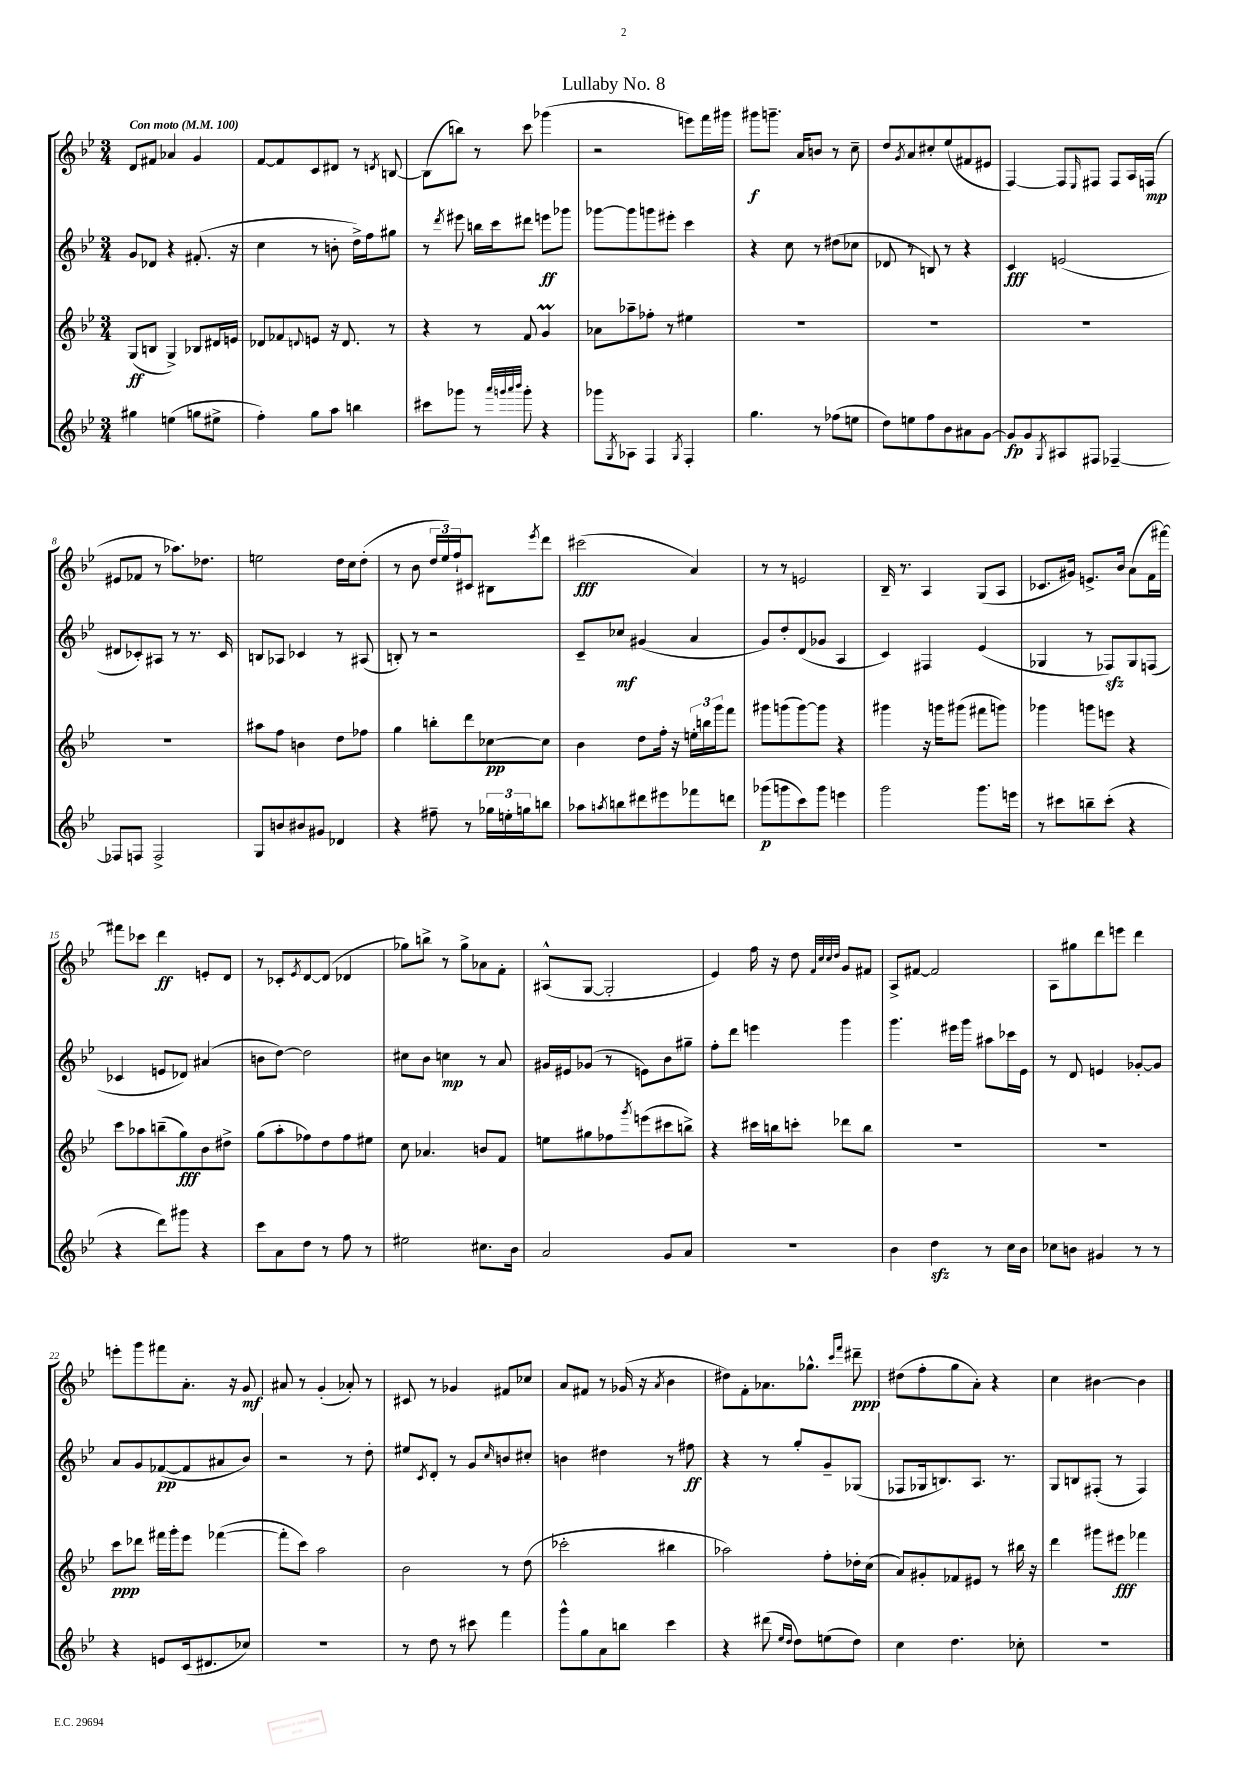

**kern	**kern	**kern	**kern
*staff4	*staff3	*staff2	*staff1
*clefG2	*clefG2	*clefG2	*clefG2
*k[b-e-]	*k[b-e-]	*k[b-e-]	*k[b-e-]
*M3/4	*M3/4	*M3/4	*M3/4
*MM100	*MM100	*MM100	*MM100
4gg#	(8G	8g	8d
.	8B	8d-	8f#
(4ee	4G^)	4r	4a-
8gg	8B-	(8.f#'	4g
8ee#^	16d#	.	.
.	16e	16r	.
=	=	=	=
4ff')	8d-	4cc	[8f
.	8f-	.	8f]
.	8qqd	.	.
8gg	8e	8r	8c
8aa	16r	8b'	8d#
.	8.d	.	.
4bb	.	16dd^)	8r
.	.	16ff	.
.	.	.	8qd
.	8r	8gg#	[8B
=	=	=	=
8ccc#	4r	8r	(8B]
.	.	8qddd	.
8ggg-	.	8eee#	8bb)
8r	8r	16bb	8r
.	.	16ccc	.
32qqaaa	.	.	.
32qqggg	.	.	.
32qqaaa	.	.	.
32qqbbb-	.	.	.
8ggg'	8f	8ddd#	8ccc
4r	4g	8eee	(4ggg-
.	.	8ggg-	.
=	=	=	=
8ggg-	8a-	[8ggg-	2r
8qG	.	.	.
8A-	8aa-~	8ggg-]	.
4F	8ff-'	8ggg	.
.	8r	8eee#'	.
8qG	.	.	.
4F'	4ee#	4ccc	8eee)
.	.	.	16fff
.	.	.	16ggg#
=	=	=	=
4.gg	2.r	4r	8ggg#
.	.	.	8.ggg~
.	.	8cc	.
.	.	.	16a
8r	.	8r	8b
(8ff-	.	(8dd#	8r
8ee	.	8cc-	8cc~
=	=	=	=
8dd)	2.r	8d-	8dd
.	.	.	8qg
8ee	.	8r	8a
8ff	.	8B)	8cc#'
8b-	.	8r	(8ee-
8a#	.	4r	8f#
[8g	.	.	8e#
=	=	=	=
8g]	2.r	4c	[4F)
8g	.	.	.
8qG	.	.	.
8A#	.	(2e	8F]
.	.	.	16qqE-
8F#	.	.	8F#
[4F-~	.	.	8F#
.	.	.	16A
.	.	.	(16F
=	=	=	=
8F-]	2.r	8d#	8e#
8F	.	8c-')	8f-
2F^	.	8A#	8r
.	.	8r	8.aa-)
.	.	8.r	.
.	.	.	8.dd-
.	.	16c-	.
=	=	=	=
8G	8aa#	8B	2ee
8b	8ff	8A-	.
8b#	4b	4c-	.
8g#	.	.	.
4d-	8dd	8r	16dd
.	.	.	16cc
.	8ff-	(8A#	(8dd'
=	=	=	=
4r	4gg	8B')	8r
.	.	8r	8b-
8ff#~	8bb'	2r	24dd
.	.	.	24ee-)
.	.	.	24ff`
8r	8ddd	.	8c#
24gg-	[8cc-	.	8B#
24ee'	.	.	.
24gg	.	.	.
.	.	.	8qeee-
8bb	8cc-]	.	8ddd
=	=	=	=
8aa-	4b-	8c~	(2ccc#
8qaa	.	.	.
8bb	.	8cc-	.
8ddd#	8dd	(4g#	.
8eee#	16ff'	.	.
.	16r	.	.
8fff-	24ee'	4a	4a)
.	24bb	.	.
.	24ggg	.	.
8ddd	8fff	.	.
=	=	=	=
(8ggg-	8ggg#	8g)	8r
8ggg	(8ggg	8dd'	8r
8ccc)	[8ggg)	(8d	2e
8ggg	8ggg]	8g-	.
4eee	4r	4A	.
=	=	=	=
2ggg	4ggg#	4c)	16B-~
.	.	.	8.r
.	16r	4F#	4A
.	16ggg	.	.
.	(8ggg#	.	.
8.ggg	8fff#	(4e-	(8G
.	8ggg)	.	8A
16eee	.	.	.
=	=	=	=
8r	4ggg-	4G-	8.c-
8ccc#	.	.	.
.	.	.	16g#)
8bb~	8ggg	8r	8.e^
(8ccc#'	8eee	8F-)	.
.	.	.	16b-
4r	4r	8G-	(8a
.	.	(8F	16f
.	.	.	[16fff#)
=	=	=	=
4r	8ccc	4c-	8fff#]
.	8aa-	.	8ccc-
8ddd)	(8bb~	8e	4ddd
8ggg#	8gg)	8d-)	.
4r	8b-	(4a#	8e'
.	8dd#^	.	8d
=	=	=	=
8ccc	(8gg	8b	8r
8a	8aa'	[8dd)	8c-'
.	.	.	8qe-
8dd	8ff-)	2dd]	[8d
8r	8dd	.	(8d]
8ff	8ff-	.	4d-
8r	8ee#	.	.
=	=	=	=
2ee#	8cc	8cc#	8gg-)
.	4.a-	8b-	8bb^
.	.	4cc	8r
.	.	.	8gg-^
8.cc#	8b	8r	8a-
.	8f	8a	8f'
16b-	.	.	.
=	=	=	=
2a	8ee	16g#	(8A#^^
.	.	16e#	.
.	8gg#	(8g-	[8G
.	8ff-	8r	2G']
.	8qggg	.	.
.	(8eee	8e)	.
8g	8ccc#	8b-	.
8a	8bb^)	8gg#~	.
=	=	=	=
2.r	4r	8ff'	4e-)
.	.	8ddd	.
.	16ccc#	4eee	16ff
.	16bb	.	16r
.	8ccc'	.	8dd
.	.	.	32qqf
.	.	.	32qqcc
.	.	.	32qqcc
.	.	.	32qqdd
.	8ddd-	4ggg	8g
.	8bb	.	8f#
=	=	=	=
4b-	2.r	4.ggg	8A^
.	.	.	[8f#
4dd	.	.	2f#]
.	.	16eee#	.
.	.	16ggg	.
8r	.	8aa#	.
16cc	.	16ccc-	.
16b-	.	16e-	.
=	=	=	=
8cc-	2.r	8r	8A
8b	.	8d	8gg#
4g#	.	4e	8ddd
.	.	.	8eee
8r	.	[8g-'	4ddd
8r	.	8g-]	.
=	=	=	=
4r	8ccc	8a	8eee'
.	8ddd-	8g	8ggg
8e	16fff#	([8f-	8fff#
.	16ggg'	.	.
(16c	8eee-	8f-]	8.a'
8.d#	.	.	.
.	([4fff-	8a#	.
.	.	.	16r
8cc-)	.	8b-)	8g
=	=	=	=
2.r	8fff-']	2r	8a#
.	8ccc)	.	8r
.	2aa	.	(4g'
.	.	8r	8a-')
.	.	8dd'	8r
=	=	=	=
8r	2b-	8ee#	8c#
.	.	8qc	.
8dd	.	8d'	8r
8r	.	8r	4g-
8ccc#	.	8g	.
.	.	16qqcc	.
4fff	8r	8b	8f#
.	(8dd	8cc#'	8cc-
=	=	=	=
8ggg^^	2ccc-'	4b	8a
8gg	.	.	8f#
8a	.	4dd#	8r
8bb	.	.	(16g-
.	.	.	16r
.	.	.	8qa
4ccc	4bb#	8r	4b-
.	.	8ff#	.
=	=	=	=
4r	2aa-)	4r	8dd#)
.	.	.	8f'
(8ddd#	.	8r	8.a-
16qqee-	.	.	.
16qqdd	.	.	.
8dd)	.	8gg'	.
.	.	.	8.gg-^^
(8ee	8ff'	8g~	.
.	.	.	16qqccc
.	.	.	16qqfff
8dd)	16dd-'	(8G-	8ddd#~
.	(16cc	.	.
=	=	=	=
4cc	8a)	8F-	(8dd#
.	8g#'	16G-	8ff'
.	.	8.B)	.
4.dd	8f-	.	8gg
.	8e#	8.A	8a')
.	8r	.	4r
.	.	8.r	.
8cc-'	16bb#	.	.
.	16r	.	.
=	=	=	=
2.r	4ddd	8G	4cc
.	.	8B	.
.	8ggg#	(8F#'	[4b#
.	8eee#	8r	.
.	4fff-	4F#)	4b#]
==	==	==	==
*-	*-	*-	*-
